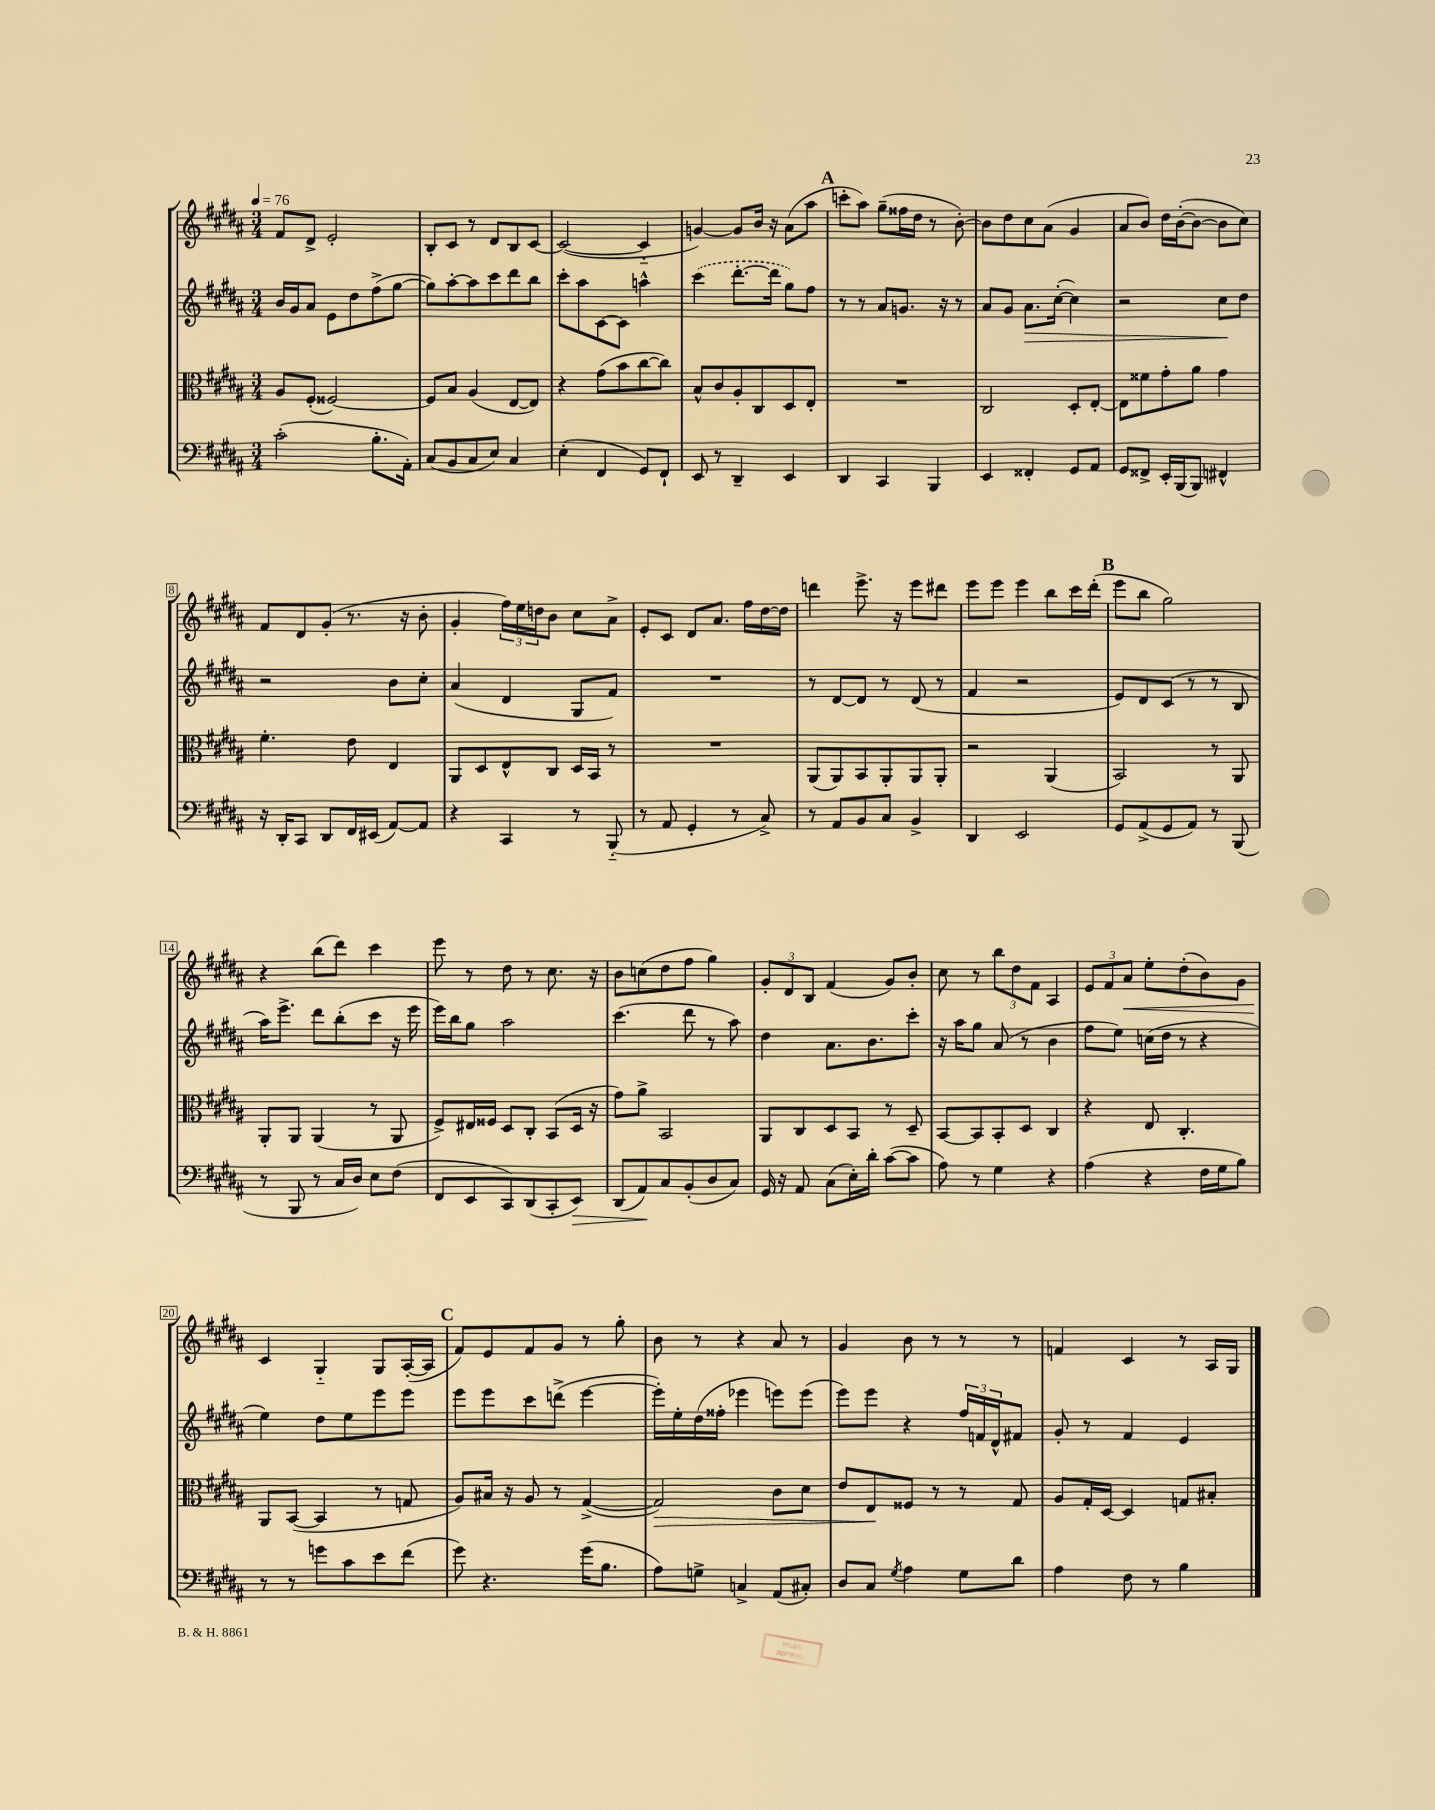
<<
\new StaffGroup <<
\new Staff = "s0" {
    \clef treble \key b \major \numericTimeSignature \time 3/4 \tempo 4 = 76
    fis'8 dis'8-> e'2-. |
    b8-. cis'8 r8 dis'8 b8 cis'8~ |
    cis'2~( cis'4-_ |
    g'4~) g'8 b'16 r16 ais'8( ais''8 |
    \mark \markup { \bold "A" } c'''8-. ais''8) gis''8--( fisis''16 dis''16 r8 b'8~-.) |
    b'8 dis''8 cis''8 ais'8( gis'4 |
    ais'8 b'8) dis''16 b'16~-.( b'8~ b'8 cis''8) |
    fis'8 dis'8 gis'8-.( r8. r16 b'8-. |
    gis'4-. \tuplet 3/2 { fis''16) e''16 d''16 } b'8 cis''8 ais'8-> |
    e'8-. cis'8 dis'8 ais'8. fis''16 dis''16~ dis''16 |
    d'''4 e'''8.-> r16 e'''8 dis'''8 |
    e'''8 e'''8 e'''4 b''8 cis'''16 dis'''16-.( |
    \mark \markup { \bold "B" } e'''8 b''8 gis''2) |
    r4 b''8( dis'''8) cis'''4 |
    e'''8 r8 dis''8 r8 cis''8. r16 |
    b'8 c''8( dis''8 fis''8 gis''4) |
    \tuplet 3/2 { gis'8-. dis'8 b8 } fis'4( gis'8) b'8-. |
    cis''8 r8 \tuplet 3/2 { b''8 dis''8 fis'8 } ais4 |
    \tuplet 3/2 { e'8 fis'8 ais'8\< } e''8-. dis''8-.( b'8) gis'8 |
    cis'4\! gis4-_ gis8 ais16~-.( ais16 |
    \mark \markup { \bold "C" } fis'8) e'8 fis'8 gis'8 r8 gis''8-. |
    b'8 r8 r4 ais'8 r8 |
    gis'4 b'8 r8 r8 r8 |
    f'4 cis'4 r8 ais16 gis16 \bar "|." |
}
\new Staff = "s1" {
    \clef treble \key b \major \numericTimeSignature \time 3/4
    b'16 gis'16 ais'8 e'8 dis''8 fis''8->( gis''8~ |
    gis''8) ais''8~-. ais''8 cis'''8 dis'''8 b''8 |
    cis'''8-. ais''8 cis'8~ cis'8 a''4-^ |
    \once \slurDashed cis'''4( dis'''8.~-. dis'''16 gis''8) fis''8 |
    \mark \markup { \bold "A" } r8 r8 ais'8 g'8. r16 r8 |
    ais'8 gis'8 ais'8.\> cis''16~-.( cis''4) |
    r2 cis''8\! dis''8 |
    r2 b'8 cis''8-. |
    ais'4( dis'4 gis8 fis'8) |
    R2. |
    r8 dis'8~ dis'8 r8 dis'8( r8 |
    fis'4 r2 |
    \mark \markup { \bold "B" } e'8) dis'8 cis'8( r8 r8 b8 |
    ais''16) e'''8.-> dis'''8 b''8-.( cis'''8 r16 e'''16 |
    e'''16) b''16 gis''8 ais''2 |
    cis'''4.( dis'''8 r8 ais''8) |
    dis''4 ais'8. b'8. cis'''8-. |
    r16 ais''16 gis''8 ais'8( r8 b'4 |
    fis''8 e''8) c''16( dis''16 r8 r4 |
    e''4) dis''8 e''8 e'''8 e'''8 |
    \mark \markup { \bold "C" } e'''8 e'''8 cis'''8 d'''8->( e'''4~ |
    e'''16-.) e''16-. dis''16( fisis''16-. ees'''4 e'''8) e'''8( |
    e'''8) e'''8 r4 \tuplet 3/2 { fis''16 f'16 dis'16-^ } fis'8 |
    gis'8-. r8 fis'4 e'4 \bar "|." |
}
\new Staff = "s2" {
    \clef alto \key b \major \numericTimeSignature \time 3/4
    ais8 fis8-.( fisis2~) |
    fisis8 b8 ais4( e8~ e8) |
    r4 gis'8( b'8 cis''8~ cis''8) |
    b8-^ cis'8 ais8-. cis8 dis8 e8-. |
    \mark \markup { \bold "A" } R2. |
    cis2 dis8-. e8~-. |
    e8 fisis'8 gis'8-. ais'8 gis'4 |
    fis'4.-. e'8 e4 |
    ais,8 dis8 e8-^ cis8 dis16 b,16 r8 |
    R2. |
    ais,8( ais,8) b,8 ais,8-. ais,8 ais,8-. |
    r2 ais,4( |
    \mark \markup { \bold "B" } b,2) r8 ais,8 |
    ais,8-. ais,8 ais,4( r8 ais,8 |
    fis8->) eis16 fisis16 dis8 cis8-. b,8( dis16 r16 |
    gis'8) ais'8-> b,2 |
    ais,8 cis8 dis8 b,8 r8 dis8-- |
    b,8~ b,8 b,8-. dis8 cis4 |
    r4 e8 cis4.-. |
    ais,8 b,8~( b,4 r8 g8 |
    \mark \markup { \bold "C" } ais8) bis16 r16 ais8 r8 gis4~->( |
    gis2\>) cis'8 dis'8 |
    e'8 e8\! fisis8 r8 r8 gis8 |
    ais8 gis16-. dis16~ dis4 g8 bis8-. \bar "|." |
}
\new Staff = "s3" {
    \clef bass \key b \major \numericTimeSignature \time 3/4
    cis'2-.( b8.-. ais,16-.) |
    cis8( b,8 cis8 e8) cis4 |
    e4-.( fis,4 gis,8) fis,8-! |
    e,8 r8 dis,4-- e,4 |
    \mark \markup { \bold "A" } dis,4 cis,4 b,,4 |
    e,4 fisis,4-. gis,8 ais,8 |
    gis,8 fisis,8-> e,16-. b,,16( b,,8) fis,4-^ |
    r16 dis,16-. cis,8 dis,8 fis,16 eis,16( ais,8~) ais,8 |
    r4 cis,4 r8 b,,8-_( |
    r8 ais,8 gis,4-. r8 cis8->) |
    r8 ais,8 b,8 cis8 b,4-> |
    dis,4 e,2 |
    \mark \markup { \bold "B" } gis,8 ais,8->( gis,8 ais,8) r8 b,,8( |
    r8 b,,8 r8 cis16 dis16) e8 fis8( |
    fis,8 e,8 cis,8) dis,8( cis,8-. e,8\>) |
    dis,8( ais,8\!) cis8 b,8-.( dis8 cis8) |
    gis,16 r16 ais,8 cis8( e16-.) dis'16-. cis'8~( cis'8 |
    ais8) r8 gis4 r4 |
    ais4( r4 fis16 gis16 b8) |
    r8 r8 g'8 cis'8 e'8 fis'8( |
    \mark \markup { \bold "C" } gis'8) r4. gis'16( b8. |
    ais8) g8-> c4-> ais,8( cis8-.) |
    dis8 cis8 \acciaccatura { gis8 } ais4 gis8 dis'8 |
    ais4 fis8 r8 b4 \bar "|." |
}
>>
>>
\layout { \context { \Score \override BarNumber.stencil = #(make-stencil-boxer 0.1 0.3 ly:text-interface::print) } }
